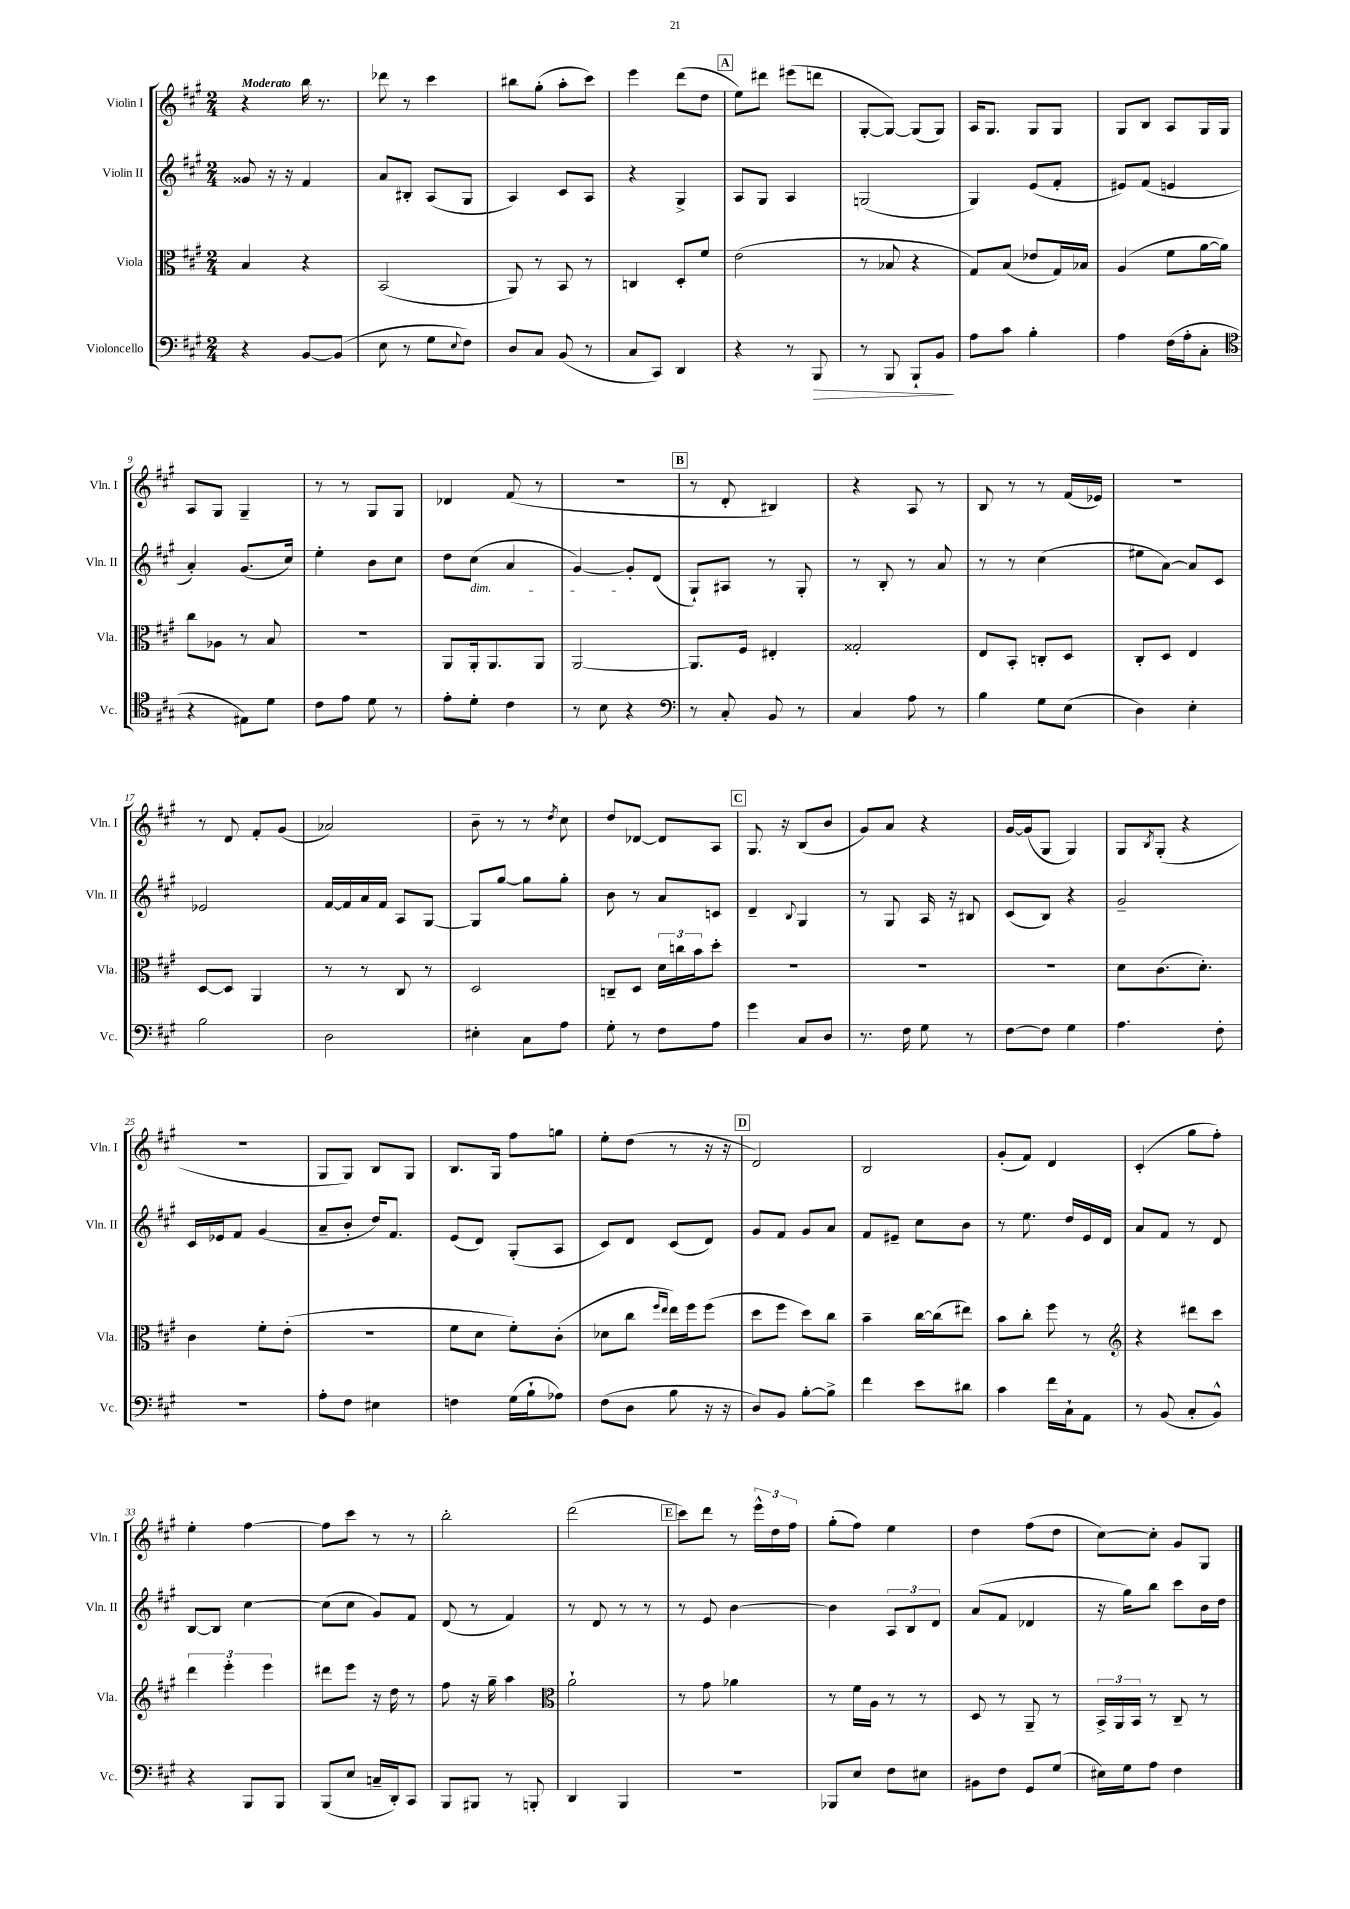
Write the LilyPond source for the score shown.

<<
\new StaffGroup <<
\new Staff = "s0" \with { instrumentName = "Violin I" shortInstrumentName = "Vln. I" } {
    \clef treble \key a \major \numericTimeSignature \time 2/4 \tempo "Moderato"
    r4 b''16 r8. |
    des'''8 r8 cis'''4 |
    bis''8 gis''8-.( a''8-. cis'''8) |
    e'''4 d'''8( d''8 |
    \mark \markup { \box "A" } e''8) dis'''8 eis'''8( d'''8 |
    gis8~-. gis8~) gis8( gis8) |
    a16 gis8. gis8 gis8 |
    gis8 b8 a8 gis16 gis16 |
    a8 gis8 gis4-- |
    r8 r8 gis8 gis8 |
    des'4 fis'8( r8 |
    r2 |
    \mark \markup { \box "B" } r8 d'8-. bis4) |
    r4 a8 r8 |
    b8 r8 r8 fis'16( ees'16) |
    R2 |
    r8 d'8 fis'8-. gis'8( |
    aes'2) |
    b'8-- r8 r8 \acciaccatura { d''8 } cis''8 |
    d''8 des'8~ des'8 a8 |
    \mark \markup { \box "C" } gis8. r16 b8( b'8 |
    gis'8) a'8 r4 |
    gis'16~ gis'16( gis8 gis4) |
    gis8 \acciaccatura { b8 } gis8-.( r4 |
    R2 |
    gis8 gis8) b8 gis8 |
    b8. gis16 fis''8 g''8 |
    e''8-. d''8( r8 r16 r16 |
    \mark \markup { \box "D" } d'2) |
    b2 |
    gis'8-.( fis'8) d'4 |
    cis'4-.( gis''8 fis''8-.) |
    e''4-. fis''4~ |
    fis''8 cis'''8 r8 r8 |
    b''2-. |
    d'''2( |
    \mark \markup { \box "E" } cis'''8) d'''8 r8 \tuplet 3/2 { e'''16-^ d''16 fis''16 } |
    gis''8-.( fis''8) e''4 |
    d''4 fis''8( d''8 |
    cis''8~) cis''8-. gis'8 gis8 \bar "|." |
}
\new Staff = "s1" \with { instrumentName = "Violin II" shortInstrumentName = "Vln. II" } {
    \clef treble \key a \major \numericTimeSignature \time 2/4
    gisis'8 r16 r16 fis'4 |
    a'8 bis8-. a8( gis8 |
    a4) cis'8 a8 |
    r4 gis4-> |
    \mark \markup { \box "A" } a8 gis8 a4 |
    g2( |
    gis4) e'8( fis'8-. |
    eis'8) fis'8( e'4 |
    a'4-.) gis'8.( cis''16) |
    e''4-. b'8 cis''8 |
    d''8 cis''8\dim( a'4 |
    gis'4~) gis'8-.\! d'8( |
    \mark \markup { \box "B" } gis8-!) ais8 r8 gis8-. |
    r8 b8-. r8 a'8 |
    r8 r8 cis''4( |
    eis''8 a'8~) a'8 cis'8 |
    ees'2 |
    fis'16~ fis'16 a'16 fis'16 a8 gis8~ |
    gis8 gis''8~ gis''8 gis''8-. |
    b'8 r8 a'8 c'8 |
    \mark \markup { \box "C" } d'4-- \appoggiatura { b8 } gis4 |
    r8 gis8 a16 r16 bis8 |
    cis'8( b8) r4 |
    gis'2-- |
    cis'16 ees'16 fis'8 gis'4( |
    a'8-- b'8-. d''16) fis'8. |
    e'8( d'8) gis8-.( a8 |
    cis'8) d'8 cis'8( d'8) |
    \mark \markup { \box "D" } gis'8 fis'8 gis'8 a'8 |
    fis'8 eis'8-- cis''8 b'8 |
    r8 e''8. d''16 e'16 d'16 |
    a'8 fis'8 r8 d'8 |
    b8~ b8 cis''4~ |
    cis''8( cis''8 gis'8) fis'8 |
    d'8( r8 fis'4) |
    r8 d'8 r8 r8 |
    \mark \markup { \box "E" } r8 e'8 b'4~ |
    b'4 \tuplet 3/2 { a8 b8 d'8 } |
    a'8( fis'8 des'4 |
    r16 gis''16) b''8 cis'''8 b'16 d''16 \bar "|." |
}
\new Staff = "s2" \with { instrumentName = "Viola" shortInstrumentName = "Vla." } {
    \clef alto \key a \major \numericTimeSignature \time 2/4
    b4 r4 |
    b,2( |
    a,8) r8 b,8 r8 |
    c4 d8-. fis'8 |
    \mark \markup { \box "A" } e'2( |
    r8 bes8 r4 |
    gis8) b8( ees'8 gis16) bes16 |
    a4( fis'8 a'16~ a'16) |
    cis''8 aes8 r8 b8 |
    R2 |
    a,8 a,16-. a,8. a,8 |
    a,2~ |
    \mark \markup { \box "B" } a,8. fis16 eis4-. |
    gisis2-. |
    e8 b,8-. c8-. d8 |
    cis8-. d8 e4 |
    d8~ d8 a,4 |
    r8 r8 cis8 r8 |
    d2 |
    c8-- d8 \tuplet 3/2 { d'16 c''16 b'16 } d''8-. |
    \mark \markup { \box "C" } R2 |
    R2 |
    R2 |
    d'8 cis'8.( d'8.-.) |
    cis'4 fis'8-. e'8-.( |
    R2 |
    fis'8 d'8 fis'8-.) cis'8-.( |
    des'8 cis''8 \grace { fis''16 e''16 } e''16) fis''16 fis''8( |
    \mark \markup { \box "D" } d''8 fis''8 d''8) cis''8 |
    b'4-- cis''16~ cis''16( eis''8) |
    b'8 cis''8-. fis''8 r8 |
    \clef treble r4 dis'''8 cis'''8 |
    \tuplet 3/2 { d'''4 e'''4-. e'''4 } |
    dis'''8 e'''8 r16 d''16 r8 |
    fis''8 r16 gis''16-- a''4 |
    \clef alto a'2-! |
    \mark \markup { \box "E" } r8 gis'8 aes'4 |
    r8 fis'16 a16 r8 r8 |
    d8 r8 a,8-- r8 |
    \tuplet 3/2 { b,16-> a,16 b,16 } r8 cis8-- r8 \bar "|." |
}
\new Staff = "s3" \with { instrumentName = "Violoncello" shortInstrumentName = "Vc." } {
    \clef bass \key a \major \numericTimeSignature \time 2/4
    r4 b,8~ b,8( |
    e8 r8 gis8 \appoggiatura { e8 } fis8) |
    d8 cis8 b,8( r8 |
    cis8 cis,8) d,4 |
    \mark \markup { \box "A" } r4 r8 b,,8\> |
    r8 b,,8 b,,8-! b,8\! |
    a8 cis'8 b4-. |
    a4 fis16( a16-. cis8-. |
    \clef tenor r4 eis8) d'8 |
    cis'8 e'8 d'8 r8 |
    e'8-. d'8-. cis'4 |
    r8 b8 r4 |
    \mark \markup { \box "B" } \clef bass r8 cis8-. b,8 r8 |
    cis4 a8 r8 |
    b4 gis8 e8( |
    d4) e4-. |
    b2 |
    d2 |
    eis4-. cis8 a8 |
    gis8-. r8 fis8 a8 |
    \mark \markup { \box "C" } gis'4 cis8 d8 |
    r8. fis16 gis8 r8 |
    fis8~ fis8 gis4 |
    a4. fis8-. |
    R2 |
    a8-. fis8 eis4 |
    f4 gis16( b16-! aes8) |
    fis8( d8 b8 r16 r16 |
    \mark \markup { \box "D" } d8) b,8 b8~-. b8-> |
    fis'4 e'8 dis'8 |
    cis'4 fis'16 cis16-! a,8 |
    r8 b,8( cis8-. b,8-^) |
    r4 b,,8 b,,8 |
    b,,8( e8 c16-- d,16-.) cis,8 |
    b,,8 bis,,8 r8 b,,8-. |
    d,4 b,,4 |
    \mark \markup { \box "E" } r2 |
    bes,,8 e8 fis8 eis8 |
    bis,8 fis8 gis,8 gis8( |
    eis16) gis16 a8 fis4 \bar "|." |
}
>>
>>
